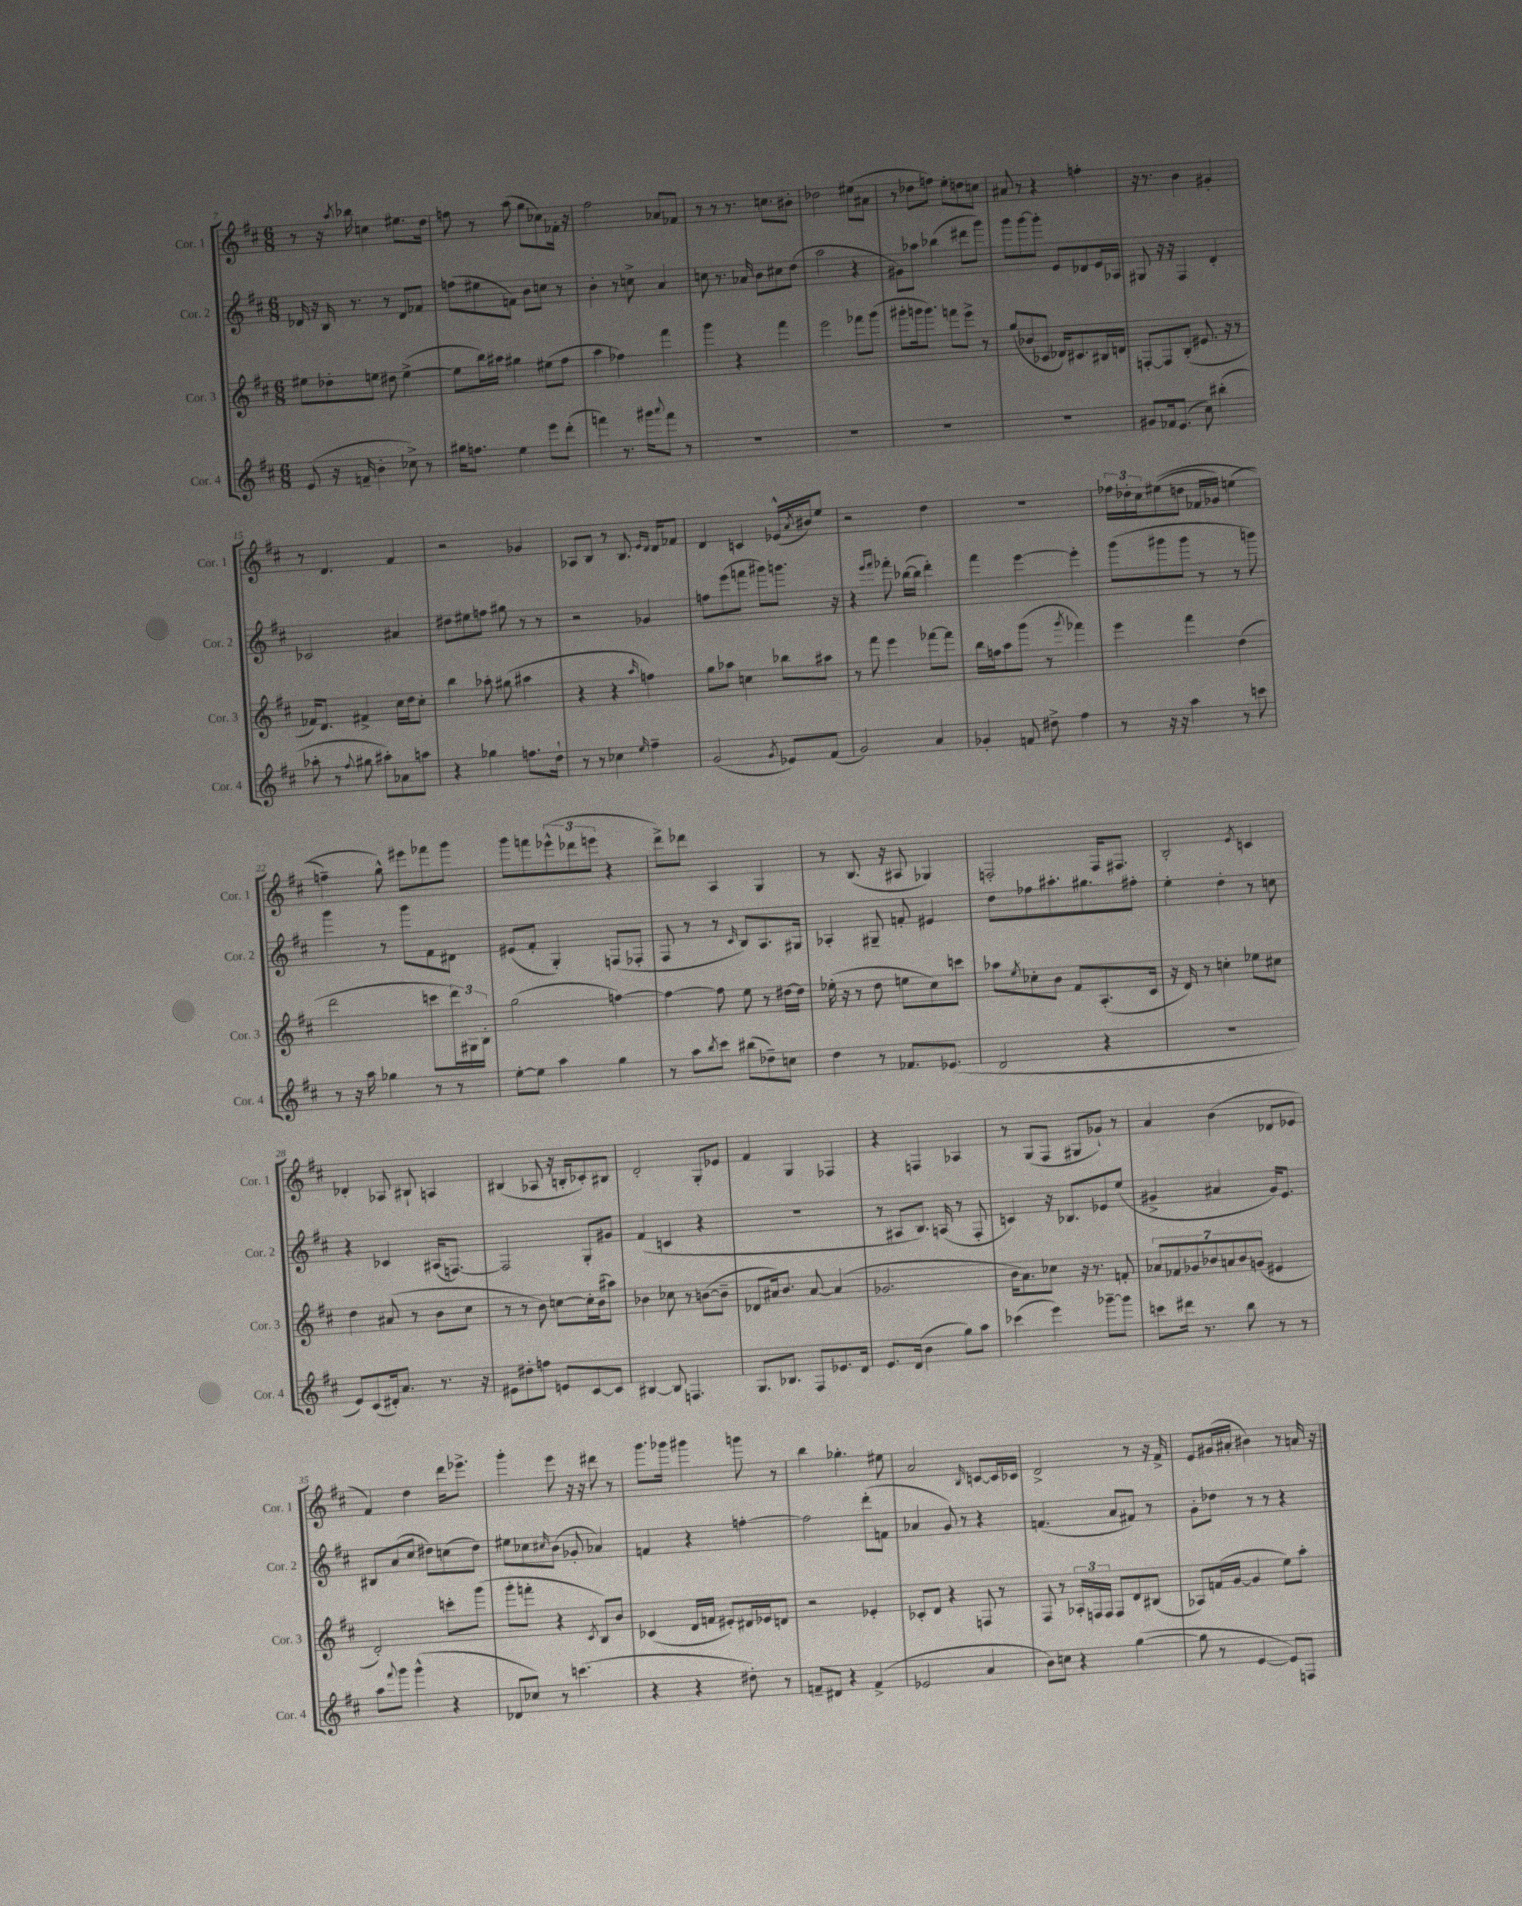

**kern	**kern	**kern	**kern
*part4	*part3	*part2	*part1
*staff4	*staff3	*staff2	*staff1
*I"Cor. 4	*I"Cor. 3	*I"Cor. 2	*I"Cor. 1
*I'Cor. 4	*I'Cor. 3	*I'Cor. 2	*I'Cor. 1
*clefG2	*clefG2	*clefG2	*clefG2
*k[f#c#]	*k[f#c#]	*k[f#c#]	*k[f#c#]
*M6/8	*M6/8	*M6/8	*M6/8
=7	=7	=7	=7
(8e/	8ee#X\L	16d-X/	8r
.	.	16r	.
16r	8dd-X'\	16B/	16r
.	.	.	8qaa/
16fn~/	.	8.r	16bb-X\
4b'\	8een\J	.	4ccn\
.	8dd#X\	8r	.
8cc-X^\)	([4ee^\	8d-/L	8.ee#X\L
8r	.	8f-X/J	.
.	.	.	16dd\Jk
=8	=8	=8	=8
16gg#X\KL	8ee\L]	(8ffn\L	8ffn\
8.ffn\J	.	.	.
.	16bb\L)	8ee#X\	8r
.	16aa#X\JJ	.	.
4ee\	4gg#X\	8fn\J)	(8aa\
.	.	8b\L	8gg\L
8eee\L	(8ee#X\L	8ccn\J	8cc-X\)
(8ddd'\J	8ff#\J	8r	16f-X'\Jk
.	.	.	16r
=9	=9	=9	=9
4fffn\)	4aa\	4b'\	2ff#\
8.r	4ff-X\)	8r	.
.	.	8ccn^\	.
16ggg#X\KL	.	.	.
8qqaaa/	.	.	.
8fff\J	4fff#\	4a/	8a-X/L
8r	.	.	8f-X/J
=10	=10	=10	=10
2.r	4ggg\	8ccn\	8r
.	.	8.r	8r
.	4r	.	8.r
.	.	16a-X/	.
.	.	8b\L	.
.	.	.	8.ccn\L
.	4fff#\	8cc#X\	.
.	.	(8dd\J	8b#X'\J
=11	=11	=11	=11
2.r	2eee\	2aa\	2dd-X\
.	8fff-X\L	4r	(8ee#X\L
.	(8ggg\J	.	8a#X\J
=12	=12	=12	=12
2.r	8ggg#X'\L	8g#X\L)	8r
.	16gggn\k	8aa-X\J	8dd-X\L
.	8.ggg\J)	.	.
.	.	(4bb-X\	8ffn\J)
.	8fffn\L	.	8ee'\L
.	8eee^\J	8ddd#X\L	8ddn\
.	8r	8ggg\J)	8ccn\J
=13	=13	=13	=13
2.r	(8gg/L	8ggg\L	8a#X/
.	8b-X/	[8ggg\	8r
.	8c-X/J	8ggg'\J]	4r
.	16d-X/KL)	8e/L	.
.	8.c#X/	.	.
.	.	8d-X/	4ffn'\
.	16B#X/L	16e/L	.
.	16dn/JJ	16A-X/JJ	.
=14	=14	=14	=14
8g#X/L	[8Fn'/L	8G#X/	16r
.	.	.	8.r
16f-X/k	8F/]	16r	.
(8.e/J	.	16r	.
.	(8B'/J	4F#/	4b\
8cc#\)	8.e#X/	.	.
(4bb#X'\	.	4d'/	4g#X'/
.	16r	.	.
.	8r	.	.
!!LO:LB:g=z
=15	=15	=15	=15
8aa-X'\	16f-X/KL)	2c-X/	8r
.	8.d/J	.	.
8r	.	.	4.d/
8qqff#/	.	.	.
8gg#X\	4f#X^/	.	.
8aa#X'\L)	.	.	.
8a-X\	16cc#\LL	4a#X/	4f#/
.	16dd\J	.	.
8aan\J	8cc#'\J	.	.
=16	=16	=16	=16
4r	4bb\	8dd#X\L	2r
.	.	8ee#X\	.
4gg-X\	8aa-X'\	8ffn\J	.
.	(8gg#X\	8gg#X\	.
8.ffn\L	4aa#X\	8r	4g-X/
.	.	8r	.
16dd`\Jk	.	.	.
=17	=17	=17	=17
8r	4r	2r	8A-X/L
8r	.	.	8B/J
4cc-X\	4r	.	8r
.	.	.	8.B/
16qqee/	16qqaa/	.	.
4ff#~\	4ffn\)	4g-X/	.
.	.	.	16qqe/LL
.	.	.	16qqd/JJ
.	.	.	16d/KL
.	.	.	8f-X/J
=18	=18	=18	=18
(2g/	8gg\L	8ffn\L	4d/
.	8aa-X\J	(8eee\	.
.	4ccn\	8fffn\J	4cn/
.	.	8ggg#X\L)	.
8qg/	.	.	.
8e-X/L)	8bb-X\L	8.gggn\J	(16e-X^^/LL
.	.	.	8qa/
.	.	.	16b#X/J)
(8f#/J	8aa#X\J	.	8ee/J
.	.	16r	.
=19	=19	=19	=19
2g/)	8r	4r	2r
.	8fff#\	.	.
.	.	16qqeee/LL	.
.	.	16qqfff#/JJ	.
.	4eee\	8fff-X'\	.
.	.	([16bb-X\LL	.
.	.	16bb-\JJ]	.
4a/	[8fff-X\L	4ddd'\)	4dd\
.	8fff-\J]	.	.
=20	=20	=20	=20
4g-X'/	16bb\LL	4fff#\	2.r
.	16ffn\J	.	.
.	8aa\	.	.
8fn/	(8ggg\J	[4eee\	.
8dd#X^\	8r	.	.
.	8qggg/	.	.
4ff#\	4fff-X\)	4eee'\]	.
=21	=21	=21	=21
8r	4eee\	(8ggg\L	24ff-X\LL
.	.	.	24dd-X'\
.	.	.	24cc#\J
16r	.	8ggg#X\	((8ee#X\
16r	.	.	.
4aa\	4fff#\	8ggg#\J	8ddn\J
.	.	8r	16f-X/LL
.	.	.	16g-X/JJ)
8r	(4dd\	8r	(4een\
8cccn\	.	8gggn\)	.
!!LO:LB:g=z
=22	=22	=22	=22
8r	2ddd\	4ggg\	4ffn~\)
16r	.	.	.
16aa\	.	.	.
4gg-X\	.	8r	8gg^^\)
.	.	8ggg\L	8eee#X\L
8r	8cccn\L	8f#\	8fff-X\
8r	24ddd\L)	8d#X\J	8ggg\J
.	24G#X\	.	.
.	24B'\JJ	.	.
=23	=23	=23	=23
[8ee'\L	(2gg\	(8e#X/L	8ggg\L
8ee\J]	.	8f#'/J	8fffn\
4aa\	.	4G'/)	(12eee-X^^\
.	.	.	12ddd-X\
.	.	.	12eeen\J
4gg\	[4ffn\)	(8Fn/L	4r
.	.	8F-X'/J	.
=24	=24	=24	=24
8r	4ff\_	8F#/	8ddd^\L)
8aa\L	.	8r	8ddd-X\J
8qbb/	.	.	.
8ccc#\J	8ff\]	8r	4A/
.	.	16qqc#/	.
(8bb#X\L	8ee\	8B/L)	.
8dd-X~\)	8r	8.A/	4G/
8ccn\J	[16dd#X\LL	.	.
.	16dd#\JJ]	16G#X/Jk	.
=25	=25	=25	=25
4dd\	(16ee-X'\	4A-X'/	8r
.	16r	.	.
.	8r	.	(8.B/
8r	8dd\	8G#X~/	.
.	.	.	16r
8.f-X/L	8een\L	8fn'/	8A#X/
.	8cc#\)	4e#X/	4G-X/)
(8.e-X/J	.	.	.
.	8cccn\J	.	.
=26	=26	=26	=26
2d/	8aa-X\L	8dd\L	2Fn'/
.	8qee/	.	.
.	8cc-X'\	8ff-X\	.
.	8b\J	8.aa#X'\	.
.	8f#/L	.	.
.	.	8.gg#X\	.
4r	(8.A'/	.	16F/KL
.	.	.	8.F#X/J
.	.	8ff#X'\J	.
.	16c#/Jk	.	.
=27	=27	=27	=27
2.r	16r	4ee'\	2B'/
.	16d/)	.	.
.	8r	.	.
.	4ccn'\	4dd'\	.
.	.	.	8qe/
.	8ee-X\L	8r	4cn/
.	8cc#X\J	8ccn\	.
!!LO:LB:g=z
=28	=28	=28	=28
8e/L)	4dd\	4r	4d-X'/
(8c#/	.	.	.
16d#X'/k)	(8a#X/	4c-X/	8A-X/
8.a/J	.	.	.
.	8r	.	8B#X`/
8.r	8b\L	(16A#X/KL	4An/
.	.	[8.Fn/J)	.
.	8cc#\J	.	.
16r	.	.	.
=29	=29	=29	=29
8e#X\L	8r	2F/]	(4B#X/
8dd#X'\	8r	.	.
8ffn\J	8b\)	.	8A-X/
8en/L	[8ccn\L	.	16r
.	.	.	16Bn'/KL
[8c#/	16cc'\L]	8G'/L	8c-X'/)
.	(16b\J	.	.
8c#/J]	8aa#X\J)	8g#X/J	8B#X/J
=30	=30	=30	=30
[4B#X/	4b-X\	(4f#/	2d'/
8B#/]	8cc-X\	4cn/	.
4.Fn/	8r	.	.
.	([8bn\L	4r	8G'/L
.	8b~\J]	.	8e-X/J
=31	=31	=31	=31
8.G/L	8d-X/L	2.r	4f#/
.	16a#X/k)	.	.
8.B-X/J	8.b/J	.	.
.	.	.	4G/
8F#/L	[8a#/	.	.
8.e-X/	(4a#/]	.	4F-X/
16d/Jk	.	.	.
=32	=32	=32	=32
8.e/L	2.g-X/	8r	4r
.	.	8A#X/L	.
(16d/Jk	.	.	.
4b\	.	8.B/J)	4Fn/
.	.	(16An/	.
8gg\L)	.	8r	4A-X/
8aa\J	.	8F#'/	.
=33	=33	=33	=33
(4ccc-X\	16b\KL	4cn/)	8r
.	8.a\)	.	.
.	.	.	(8G/L
4eee\)	8cc-X\J	16r	8F#/J
.	.	8.B-X/L	.
.	16r	.	8G#X/L
.	8.r	.	.
[8ggg-X~\L	.	8e-X/	8g-X`/J)
8ggg-\J]	8fn'/	(8ee/J	8r
=34	=34	=34	=34
8cccn\L	14a-X/L	4g#X^/	4a/
.	14f-X/	.	.
16ddd#X\Jk	.	.	.
.	14g-X/	.	.
8.r	.	.	.
.	14b-X/	.	.
.	.	4a#X/	(4b\
.	14an/	.	.
.	14b-/	.	.
8bb\	.	.	.
.	(14gn/J	.	.
8r	4e#X/	16g#/KL)	8d-X/L
.	.	8.e/J	.
8r	.	.	8e-X/J
!!LO:LB:g=z
=35	=35	=35	=35
8aa\L	2d'/)	8B#X/L	4f#/)
8qqfff#/	.	.	.
8ggg\J	.	(8a/	.
(4ggg^^\	.	8cc#/J	4dd\
.	.	8dd#X\L)	.
4r	8cccn'\L	(8ccn\	16ddd\KL
.	.	.	8.eee-X^\J
.	(8ggg\J	8dd#\J)	.
=36	=36	=36	=36
8d-X/L	8ggg'\L	8ee#X\L	4ggg'\
8cc-X/J)	8fffn'\J	8cc-X\	.
.	.	16qqcc#X/	.
8r	4r	(8b\J	8eee\
(4.cccn\	.	8g-X'/	16r
.	.	.	16r
.	8qc#/	.	.
.	8B/L)	4a-X/)	8ddd#X\
.	8b/J	.	8r
=37	=37	=37	=37
4r	(4c-X/	4fn/	8.ggg\L
.	.	.	16ggg-X\Jk
4r	16d/LL	4r	4ggg#X\
.	16fn/JJ	.	.
.	8e#X'/L)	.	.
8dd#X'\)	16d#X/L	[4ffn'\	8gggn\
.	16e-X/J	.	.
8r	8dn/J	.	8r
=38	=38	=38	=38
8fn~/L	2r	2ff\]	4bb\
8d#X/J	.	.	.
4r	.	.	4.gg-X'\
(4f^/	4e-X'/	(8ddd'\L	.
.	.	8fn\J	8ee#X\
=39	=39	=39	=39
2e-X/	8c-X'/L	4a-X/	2a/
.	8d/J	.	.
.	4r	8g/)	.
.	.	8r	.
.	.	.	16qqB/
4a/	8Fn/	4r	[8cn/L
.	8r	.	16c/L]
.	.	.	16c-X/JJ
=40	=40	=40	=40
8b\L)	8F#/	(4.fn/	2d^/
8ccn\J	8r	.	.
4r	24A-X'/LL	.	.
.	24Fn/	.	.
.	24F/JJ	.	.
.	8F/L	8a/L	.
([4gg\	8d/	8f#X/J)	8r
.	(8B#X/J	8r	16r
.	.	.	16f#^/
=41	=41	=41	=41
8gg\]	8A-X/L)	8g'\L	8e/L
8r	(16fn/L	8dd-X\J	(16g#X/L
.	[16g/JJ	.	16a#X'/JJ
[4e/	4g/]	8r	4b#X\)
.	.	8r	.
8e/L])	8ee\L)	4r	8r
8Fn/J	8aa'\J	.	16an/
.	.	.	16r
==	==	==	==
*-	*-	*-	*-
